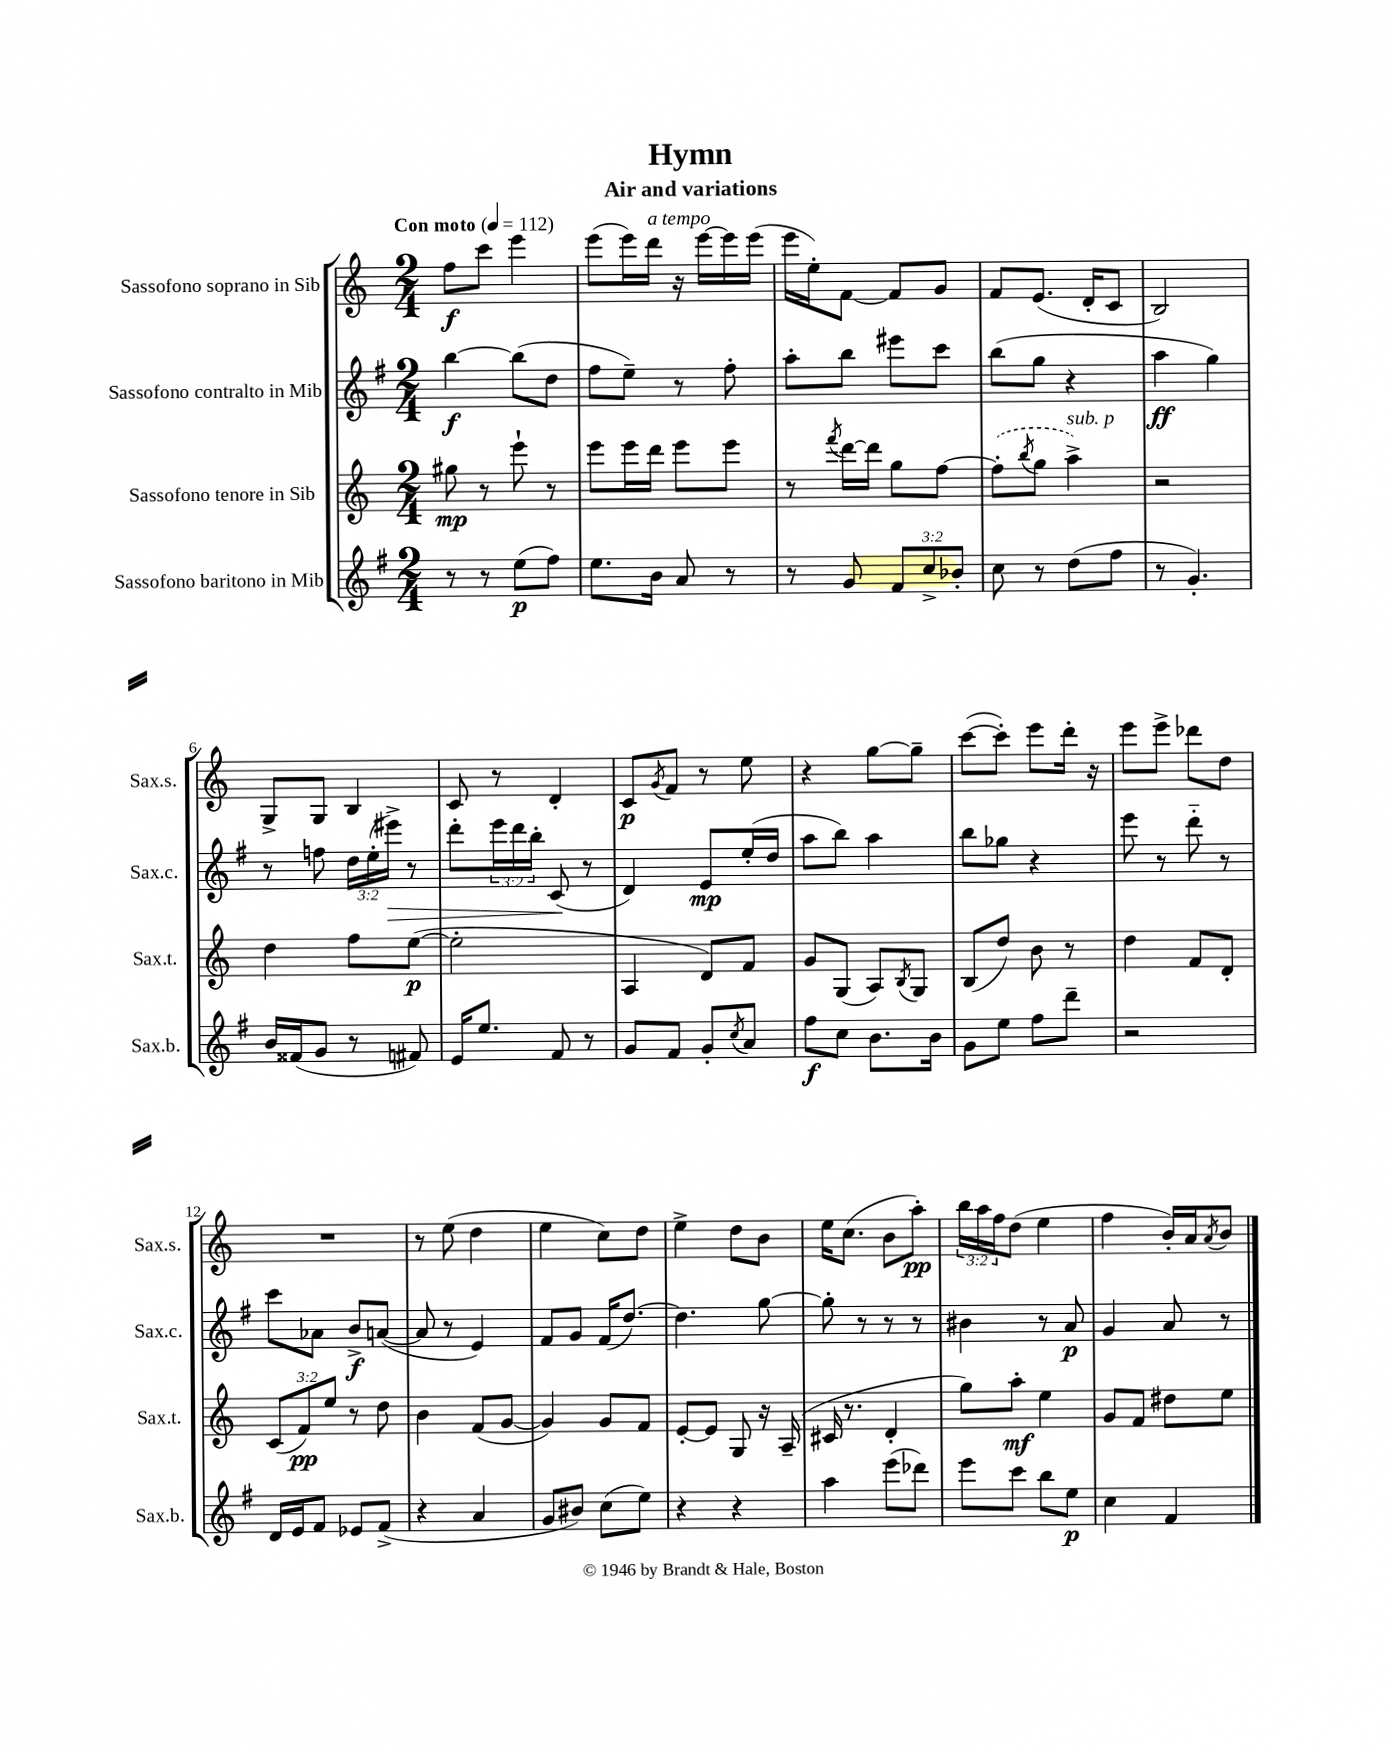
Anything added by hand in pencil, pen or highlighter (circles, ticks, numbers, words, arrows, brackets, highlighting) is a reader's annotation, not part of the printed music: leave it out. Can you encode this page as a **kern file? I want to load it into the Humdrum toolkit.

**kern	**dynam	**kern	**dynam	**kern	**dynam	**kern	**dynam
*part4	*part4	*part3	*part3	*part2	*part2	*part1	*part1
*staff4	*staff4	*staff3	*staff3	*staff2	*staff2	*staff1	*staff1
*I"Sassofono baritono in Mib	*	*I"Sassofono tenore in Sib	*	*I"Sassofono contralto in Mib	*	*I"Sassofono soprano in Sib	*
*I'Sax.b.	*	*I'Sax.t.	*	*I'Sax.c.	*	*I'Sax.s.	*
*clefG2	*	*clefG2	*	*clefG2	*	*clefG2	*
*k[f#]	*	*k[]	*	*k[f#]	*	*k[]	*
*M2/4	*	*M2/4	*	*M2/4	*	*M2/4	*
*MM112	*	*MM112	*	*MM112	*	*MM112	*
=1	=1	=1	=1	=1	=1	=1	=1
!	!	!	!	!	!	!LO:TX:a:B:t=Con moto	!
8r	.	8gg#X\	mp	[4bb\	f	8ff\L	f
8r	.	8r	.	.	.	8ccc\J	.
(8ee\L	p	8eee`\	.	(8bb\L]	.	4eee\	.
8ff#\J)	.	8r	.	8dd\J	.	.	.
=2	=2	=2	=2	=2	=2	=2	=2
8.ee\L	.	8eee\L	.	8ff#\L	.	(8eee\L	.
.	.	16eee\L	.	8ee~\J)	.	16eee\L)	.
!	!	!	!	!	!	!LO:TX:a:i:t=a tempo	!
16b\Jk	.	16ddd\JJ	.	.	.	16ddd\JJ	.
8a/	.	8eee\L	.	8r	.	16r	.
.	.	.	.	.	.	[16eee\LL	.
8r	.	8eee\J	.	8ff#'\	.	16eee\]	.
.	.	.	.	.	.	(16eee\JJ	.
=3	=3	=3	=3	=3	=3	=3	=3
8r	.	8r	.	8aa'\L	.	16eee\LL	.
.	.	.	.	.	.	16ee'\J)	.
.	.	8qfff/	.	.	.	.	.
8g/	.	[16ddd\LL	.	8bb\J	.	[8f\J	.
.	.	16ddd\JJ]	.	.	.	.	.
12f#/L	.	8gg\L	.	8eee#X\L	.	8f/L]	.
12cc^/	.	.	.	.	.	.	.
.	.	[8ff\J	.	8ccc\J	.	8g/J	.
12b-X'/J	.	.	.	.	.	.	.
=4	=4	=4	=4	=4	=4	=4	=4
8cc\	.	(8ff'\L]	.	(8bb\L	.	8f/L	.
.	.	8qbb/	.	.	.	.	.
8r	.	8gg\J	.	8gg\J	.	(8.e/J	.
!	!	!LO:TX:a:i:t=sub. p	!	!	!	!	!
(8dd\L	.	4aa^\)	.	4r	.	.	.
.	.	.	.	.	.	16d'/KL	.
8ff#\J	.	.	.	.	.	8c/J	.
=5	=5	=5	=5	=5	=5	=5	=5
8r	.	2r	.	4aa\	ff	2B/)	.
4.g'/)	.	.	.	.	.	.	.
.	.	.	.	4gg\)	.	.	.
!!LO:LB:g=z
=6	=6	=6	=6	=6	=6	=6	=6
16b/LL	.	4dd\	.	8r	.	8G^/L	.
(16f##X/J	.	.	.	.	.	.	.
8g/J	.	.	.	8ffn\	.	8G/J	.
8r	.	8ff\L	.	24dd\LL	.	4B/	.
.	.	.	.	(24ee'\	.	.	.
!	!	!	!	!	!LO:HP:b	!	!
.	.	.	.	24eee#X^\JJ)	>	.	.
8f#X/)	.	([8ee\J	p	8r	.	.	.
=7	=7	=7	=7	=7	=7	=7	=7
16e/KL	.	2ee'\]	.	8ddd'\L	.	8c/	.
8.ee/J	.	.	.	.	.	.	.
.	.	.	.	24eee\L	.	8r	.
.	.	.	.	24ddd\	.	.	.
.	.	.	.	24bb'\JJ	.	.	.
8f#/	.	.	.	(8c/	.	4d'/	.
8r	.	.	.	8r	]	.	.
=8	=8	=8	=8	=8	=8	=8	=8
8g/L	.	4A/	.	4d/)	.	8c/L	p
.	.	.	.	.	.	8qg/	.
8f#/J	.	.	.	.	.	8f/J	.
8g'/L	.	8d/L)	.	8e/L	mp	8r	.
8qcc/	.	.	.	.	.	.	.
8a/J	.	8f/J	.	(16ee'/L	.	8ee\	.
.	.	.	.	16dd/JJ	.	.	.
=9	=9	=9	=9	=9	=9	=9	=9
8ff#\L	f	8g/L	.	8aa\L	.	4r	.
8cc\J	.	(8G/J	.	8bb\J)	.	.	.
8.b\L	.	8A/L)	.	4aa\	.	[8gg\L	.
.	.	8qB/	.	.	.	.	.
.	.	8G/J	.	.	.	8gg~\J]	.
16b\Jk	.	.	.	.	.	.	.
=10	=10	=10	=10	=10	=10	=10	=10
8g\L	.	(8B/L	.	8bb\L	.	([8ccc\L	.
8ee\J	.	8dd/J)	.	8gg-X\J	.	8ccc'\J])	.
8ff#\L	.	8b\	.	4r	.	8eee\L	.
8ddd~\J	.	8r	.	.	.	16ddd'\Jk	.
.	.	.	.	.	.	16r	.
=11	=11	=11	=11	=11	=11	=11	=11
2r	.	4dd\	.	8eee\	.	8eee\L	.
.	.	.	.	8r	.	8eee^\J	.
.	.	8f/L	.	8ddd\	.	8ddd-X\L	.
.	.	8d'/J	.	8r	.	8dd\J	.
!!LO:LB:g=z
=12	=12	=12	=12	=12	=12	=12	=12
16d/LL	.	(12c/L	.	8ccc\L	.	2r	.
16e/J	.	.	.	.	.	.	.
.	.	12f/)	pp	.	.	.	.
8f#/J	.	.	.	8a-X\J	.	.	.
.	.	12ee/J	.	.	.	.	.
8e-X/L	.	8r	.	8b^/L	f	.	.
(8f#^/J	.	8dd\	.	([8an/J	.	.	.
=13	=13	=13	=13	=13	=13	=13	=13
4r	.	4b\	.	8a/]	.	8r	.
.	.	.	.	8r	.	(8ee\	.
4a/	.	(8f/L	.	4e/)	.	4dd\	.
.	.	[8g/J	.	.	.	.	.
=14	=14	=14	=14	=14	=14	=14	=14
8g/L	.	4g/])	.	8f#/L	.	4ee\	.
8b#X/J)	.	.	.	8g/J	.	.	.
(8cc\L	.	8g/L	.	(16f#/KL	.	8cc\L)	.
.	.	.	.	[8.dd/J)	.	.	.
8ee\J)	.	8f/J	.	.	.	8dd\J	.
=15	=15	=15	=15	=15	=15	=15	=15
4r	.	[8e'/L	.	4.dd\]	.	4ee^\	.
.	.	8e/J]	.	.	.	.	.
4r	.	8G/	.	.	.	8dd\L	.
.	.	16r	.	[8gg\	.	8b\J	.
.	.	(16A~/	.	.	.	.	.
=16	=16	=16	=16	=16	=16	=16	=16
4aa\	.	16c#X/	.	8gg'\]	.	16ee\KL	.
.	.	8.r	.	.	.	(8.cc\J	.
.	.	.	.	8r	.	.	.
(8eee\L	.	4d'/	.	8r	.	8b\L	.
8ddd-X\J)	.	.	.	8r	.	8aa'\J)	pp
=17	=17	=17	=17	=17	=17	=17	=17
8eee\L	.	8gg\L)	.	4b#X\	.	24bb\LL	.
.	.	.	.	.	.	24aa\	.
.	.	.	.	.	.	24ff\J	.
8ccc\J	.	8aa'\J	mf	.	.	(8dd\J	.
8bb\L	.	4ee\	.	8r	.	4ee\	.
8ee\J	p	.	.	8a/	p	.	.
=18	=18	=18	=18	=18	=18	=18	=18
4cc\	.	8g/L	.	4g/	.	4ff\	.
.	.	8f/J	.	.	.	.	.
4f#/	.	8dd#X\L	.	8a/	.	16b'/LL)	.
.	.	.	.	.	.	16a/J	.
.	.	.	.	.	.	8qa/	.
.	.	8ee\J	.	8r	.	8b/J	.
==	==	==	==	==	==	==	==
*-	*-	*-	*-	*-	*-	*-	*-
